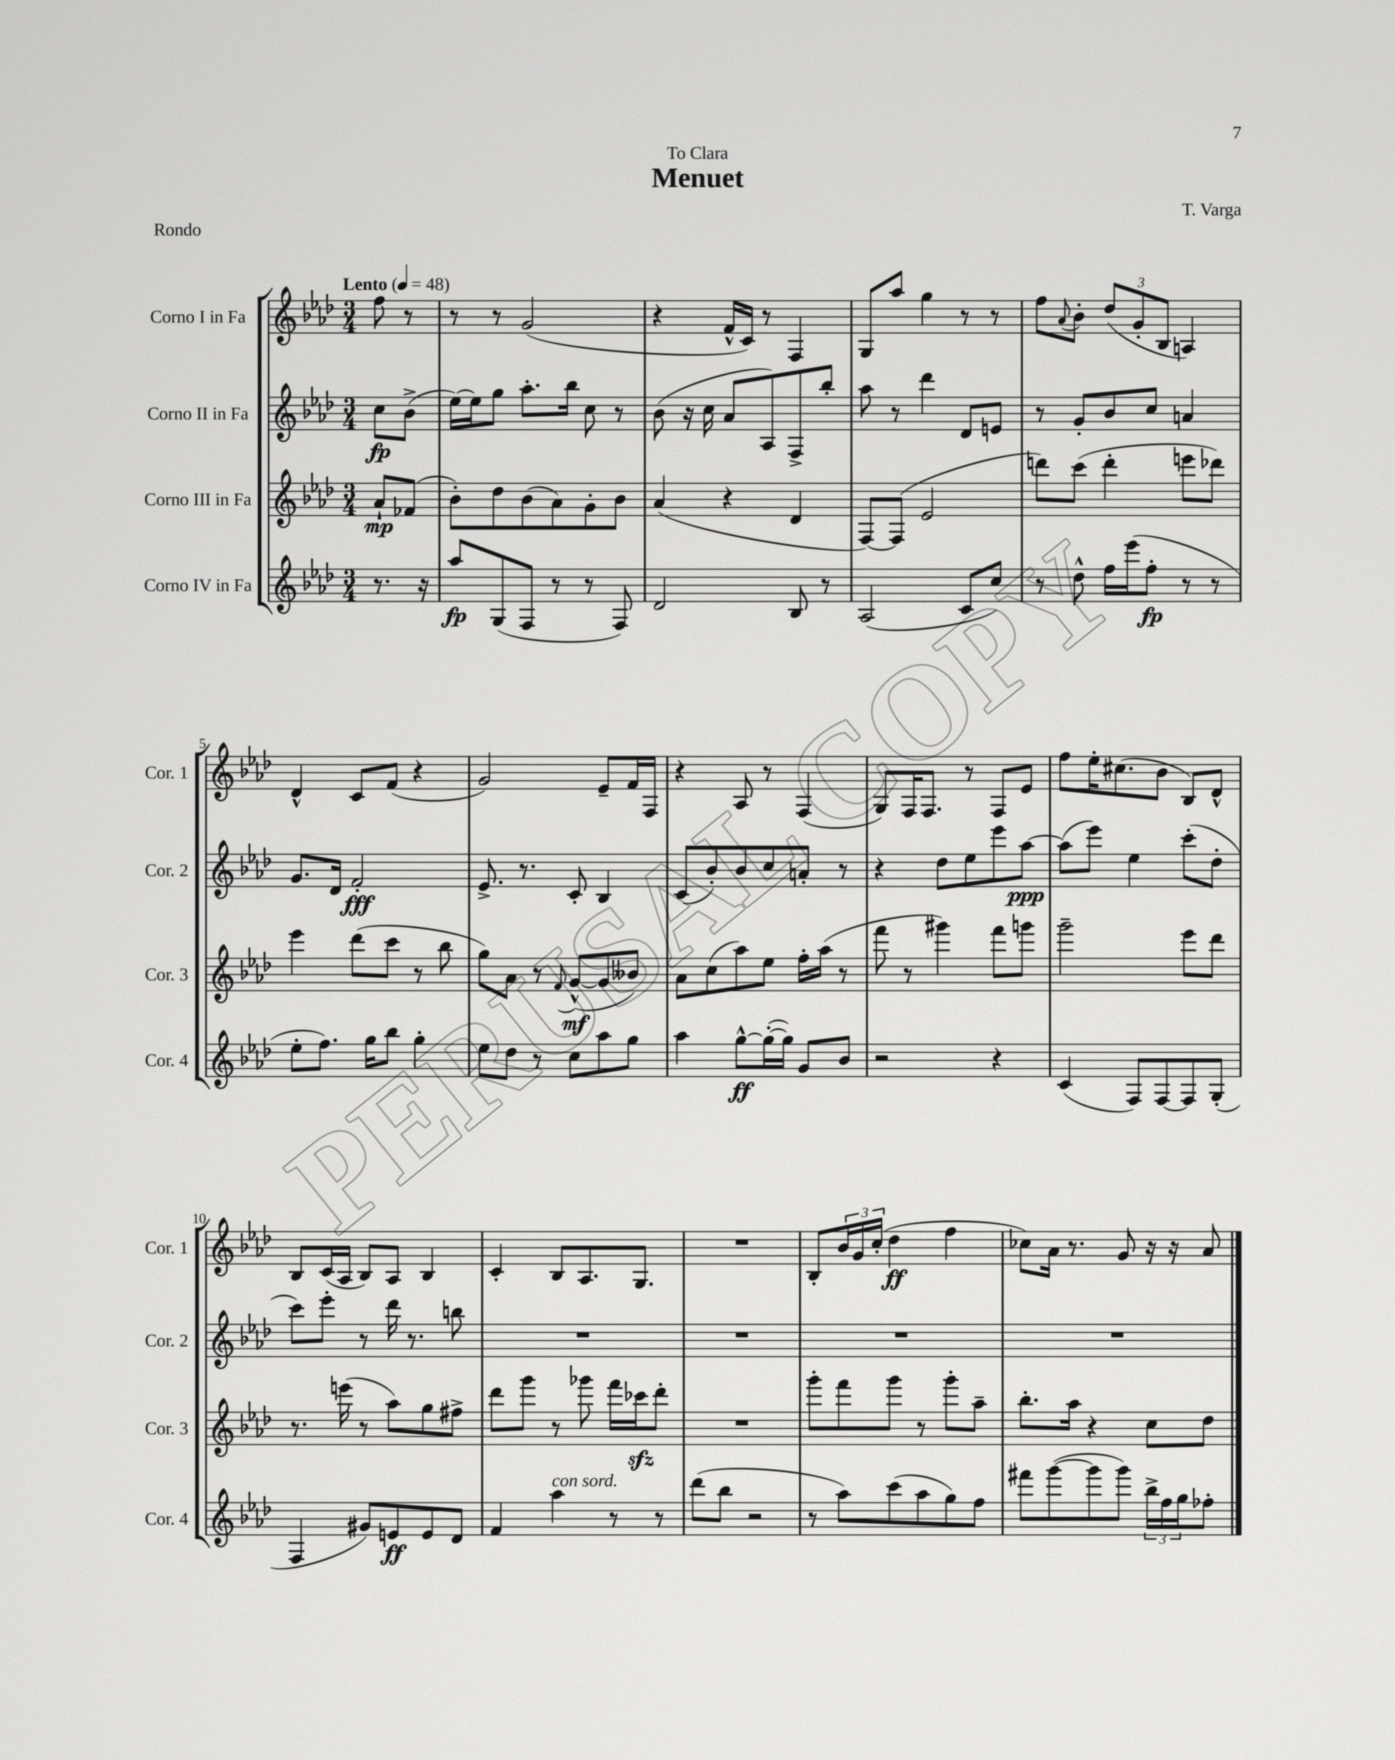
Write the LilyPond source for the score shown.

\header { title = "Menuet" composer = "T. Varga" dedication = "To Clara" piece = "Rondo" }
<<
\new StaffGroup <<
\new Staff = "s0" \with { instrumentName = "Corno I in Fa" shortInstrumentName = "Cor. 1" } {
    \clef treble \key aes \major \numericTimeSignature \time 3/4 \partial 4 \tempo "Lento" 4 = 48
    f''8 r8 |
    r8 r8 g'2( |
    r4 f'16-^ c'16) r8 f4 |
    g8 aes''8 g''4 r8 r8 |
    f''8 \appoggiatura { aes'8 } bes'8-. \tuplet 3/2 { des''8( g'8-. bes8 } a4) |
    des'4-^ c'8 f'8( r4 |
    g'2) ees'8-- f'16 f16 |
    r4 aes8 r8 f4( |
    g8) f16 f8. r8 f8 ees'8 |
    f''8 ees''16-. cis''8.( bes'8 bes8) des'8-^ |
    bes8 c'16( aes16 bes8) aes8 bes4 |
    c'4-. bes8 aes8. g8. |
    R2. |
    bes8-. \tuplet 3/2 { bes'16 g'16 c''16-.( } des''4\ff f''4 |
    ces''8) aes'16 r8. g'8 r16 r16 aes'8 \bar "|." |
}
\new Staff = "s1" \with { instrumentName = "Corno II in Fa" shortInstrumentName = "Cor. 2" } {
    \clef treble \key aes \major \numericTimeSignature \time 3/4 \partial 4
    c''8\fp bes'8->( |
    ees''16~) ees''16 g''8 aes''8.-. bes''16 c''8 r8 |
    bes'8( r16 c''16 aes'8 aes8) f8-> bes''8-. |
    aes''8 r8 des'''4 des'8 e'8 |
    r8 g'8-. bes'8 c''8 a'4 |
    g'8. des'16 f'2-.\fff |
    ees'8.-> r8. c'8-. bes4 |
    c'8( bes'8-.) bes'8 c''8 a'8-. r8 |
    r4 des''8 ees''8 ees'''8 aes''8~\ppp |
    aes''8( ees'''8) ees''4 c'''8-.( des''8-. |
    c'''8) ees'''8-. r8 des'''16 r8. b''8 |
    R2. |
    R2. |
    R2. |
    R2. \bar "|." |
}
\new Staff = "s2" \with { instrumentName = "Corno III in Fa" shortInstrumentName = "Cor. 3" } {
    \clef treble \key aes \major \numericTimeSignature \time 3/4 \partial 4
    aes'8-!\mp fes'8( |
    bes'8-.) des''8 bes'8( aes'8) g'8-. bes'8 |
    aes'4( r4 des'4 |
    f8~) f8( ees'2 |
    d'''8) c'''8( d'''4-. e'''8 des'''8) |
    ees'''4 des'''8( c'''8 r8 bes''8 |
    g''8) aes'8 r8 \appoggiatura { f'8 } g'8~-^\mf( g'8 beses'8) |
    aes'8 c''8( aes''8) ees''8 f''16-. aes''16( r8 |
    f'''8 r8 gis'''4) f'''8 g'''8 |
    g'''2-- ees'''8 des'''8 |
    r8. e'''16( r8 aes''8) g''8 fis''8-> |
    des'''8 g'''8 r8 ges'''8 f'''16 ces'''16\sfz des'''8-. |
    R2. |
    g'''8-. f'''8 g'''8 r8 g'''8-. aes''8-- |
    bes''8.-. aes''16 r4 c''8 des''8 \bar "|." |
}
\new Staff = "s3" \with { instrumentName = "Corno IV in Fa" shortInstrumentName = "Cor. 4" } {
    \clef treble \key aes \major \numericTimeSignature \time 3/4 \partial 4
    r8. r16 |
    aes''8\fp g8( f8 r8 r8 f8) |
    des'2 bes8 r8 |
    aes2( c'8 c''8) |
    r8 des''8-^ f''16 ees'''16( f''8-.\fp r8 r8 |
    ees''8-. f''8.) g''16 bes''8 g''4-. |
    ees''8 des''8 r8 c''8 aes''8 g''8 |
    aes''4 g''8~-^\ff g''16~-.( g''16) g'8 bes'8 |
    r2 r4 |
    c'4( f8) f8~ f8 g8-.( |
    f4 gis'8) e'8\ff e'8 des'8 |
    f'4 aes''4^\markup { \italic "con sord." } r8 r8 |
    des'''8( bes''8 r2 |
    r8 aes''8) c'''8( aes''8 g''8) f''8 |
    fis'''8 g'''8~( g'''8 g'''8) \tuplet 3/2 { bes''16-> f''16 g''16 } fes''8-. \bar "|." |
}
>>
>>
